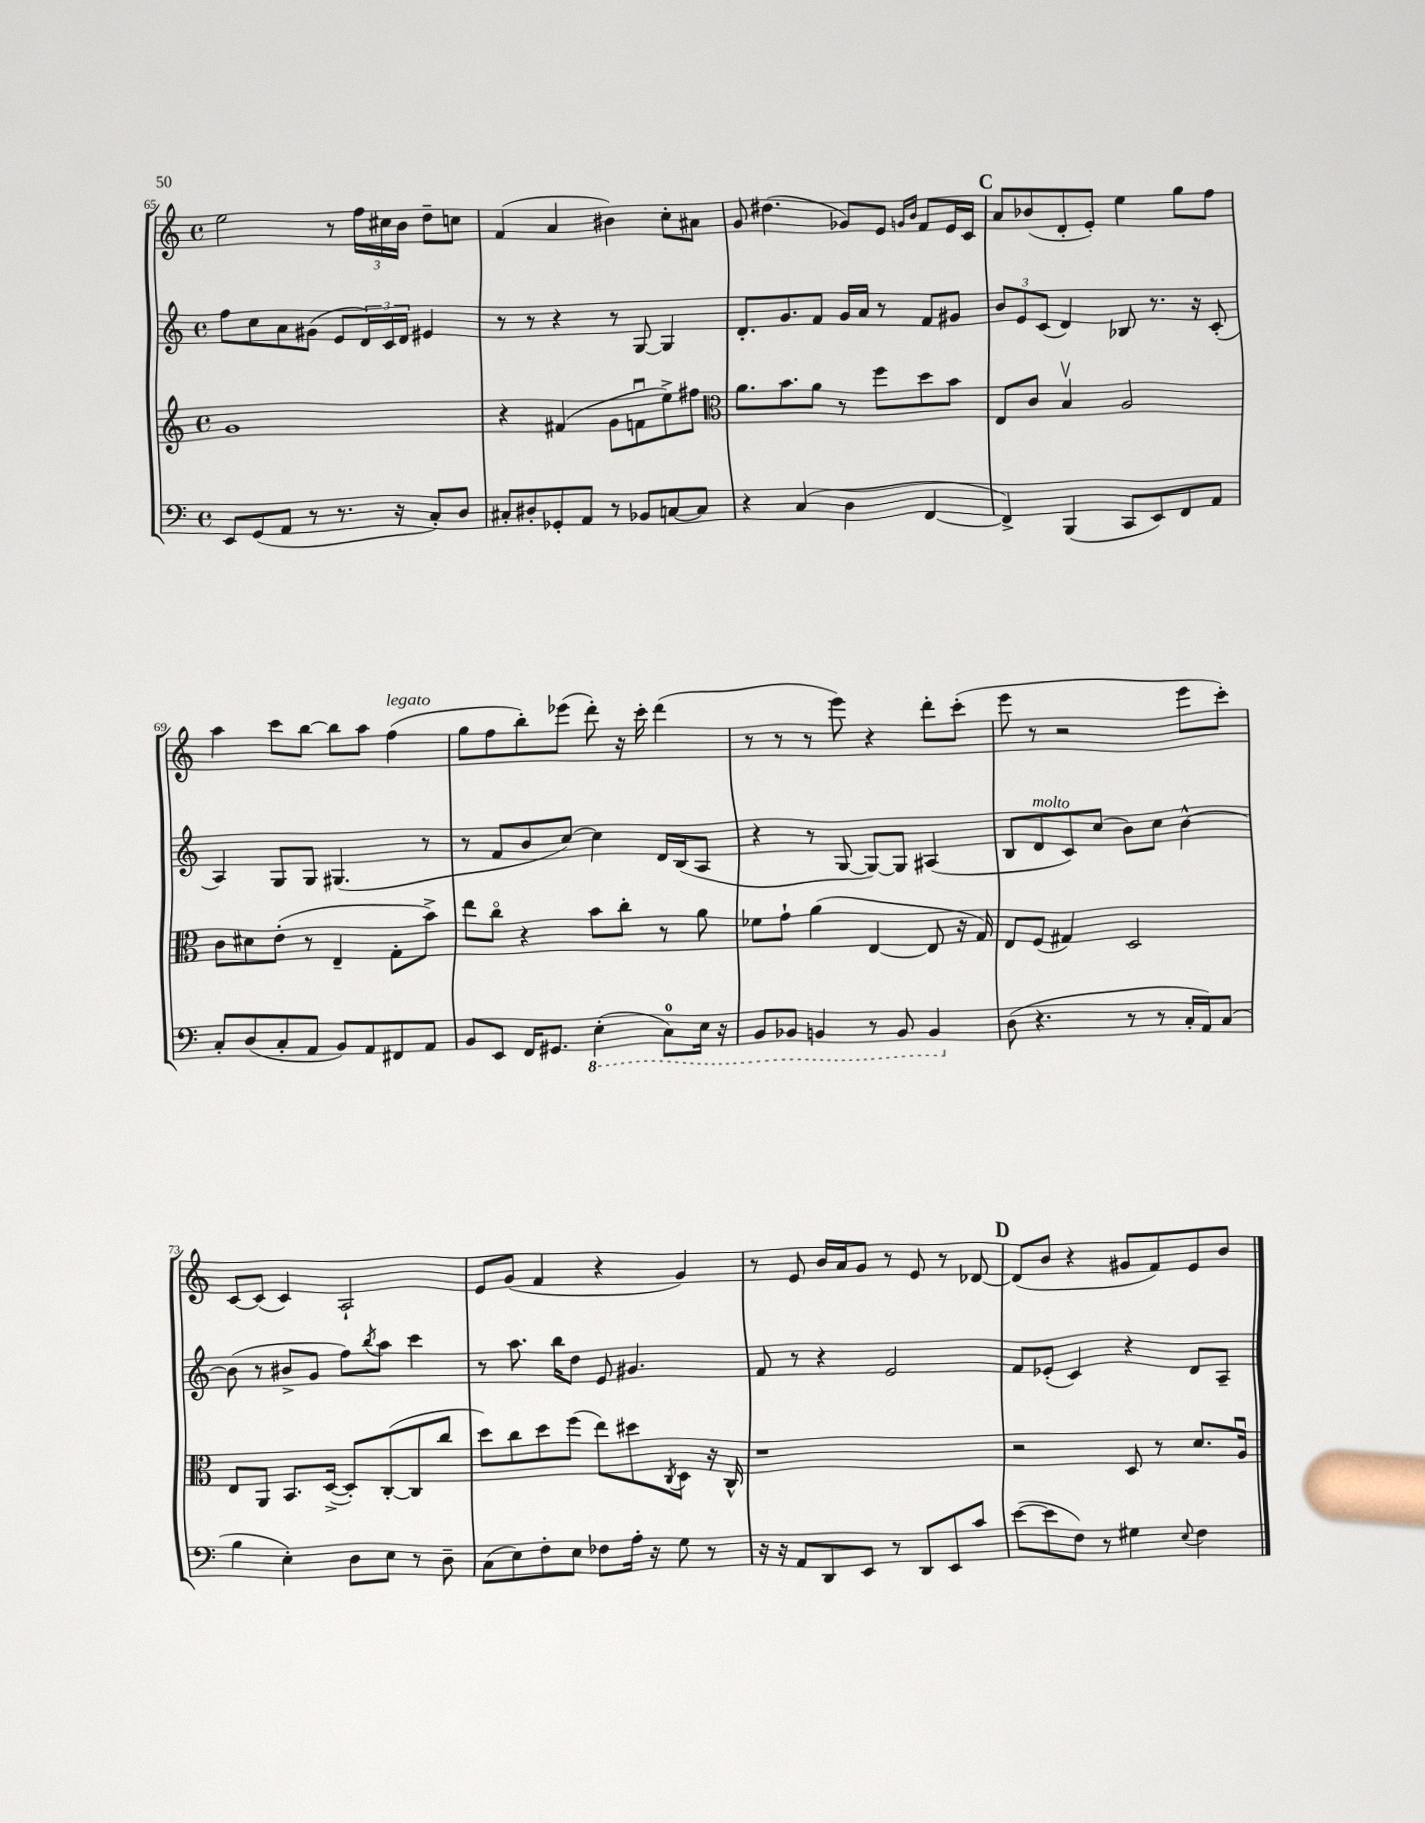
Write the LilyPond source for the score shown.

<<
\new StaffGroup <<
\new Staff = "s0" {
    \clef treble \key c \major \defaultTimeSignature \time 4/4
    e''2 r8 \tuplet 3/2 { f''16 cis''16 b'16 } d''8-- c''8 |
    f'4( a'4 bis'4) c''8-. ais'8 |
    g'8 dis''4.( ges'8) e'8 \grace { g'16 b'16 } f'8 e'16 c'16 |
    \mark \markup { \bold "C" } a'8 bes'8( d'8-. e'8-.) e''4 g''8 f''8 |
    a''4 c'''8 b''8~ b''8 a''8 f''4^\markup { \italic "legato" }( |
    g''8 f''8 b''8-.) ees'''8( d'''8-.) r16 c'''16-. d'''4( |
    r8 r8 r8 e'''8) r4 d'''8-. c'''8-.( |
    e'''8 r8 r2 e'''8 c'''8-.) |
    c'8~ c'8( c'4) a2-! |
    e'8 g'8( f'4 r4 g'4) |
    r8 e'8 b'16 a'16 g'8 r8 e'8 r8 des'8~ |
    \mark \markup { \bold "D" } des'8( b'8 r4 gis'8 f'8) e'8 b'8 \bar "|." |
}
\new Staff = "s1" {
    \clef treble \key c \major \defaultTimeSignature \time 4/4
    f''8 c''8 a'8 gis'8( e'8 \tuplet 3/2 { d'16) c'16 d'16 } eis'4 |
    r8 r8 r4 r8 g8~ g4 |
    d'8.-. g'8. f'8 g'16 a'16 r8 f'8 gis'8 |
    \mark \markup { \bold "C" } \tuplet 3/2 { b'8 e'8 c'8( } d'4) bes8 r8. r16 c'8-.( |
    a4) g8 g8 gis4.( r8 |
    r8 f'8 b'8 c''8~) c''4 d'16 b16( a8 |
    r4 r8 g8~ g8~) g8 ais4( |
    b8 d'8^\markup { \italic "molto" } c'8) c''8( b'8) c''8 b'4~-^ |
    b'8( r8 bis'8-> g'8 f''8) \acciaccatura { b''8 } a''8 c'''4 |
    r8 a''8. b''16 d''8 e'8 gis'4. |
    f'8 r8 r4 e'2 |
    \mark \markup { \bold "D" } f'8 ees'8-.( c'4) r4 d'8 a8-- \bar "|." |
}
\new Staff = "s2" {
    \clef treble \key c \major \defaultTimeSignature \time 4/4
    g'1 |
    r4 fis'4( g'8 f'8\downbow e''8->) fis''8 |
    \clef alto a'8. b'8. a'8 r8 f''8 d''8 b'8 |
    \mark \markup { \bold "C" } e8 c'8 b4\upbow a2 |
    c'8 dis'8 e'8-.( r8 e4-- g8-. b'8->) |
    e''8 c''8\flageolet r4 b'8 c''8-. r8 a'8 |
    fes'8 g'8-! a'4( e4~ e8 r16 g16) |
    e8 f8( gis4) d2 |
    e8 a,8 b,8. d16~->( d8-.) c8~-.( c8 c''8 |
    d''8) c''8 d''8 f''8( e''8) dis''8 \acciaccatura { c8 } d8 r16 c16-^ |
    r1 |
    \mark \markup { \bold "D" } r2 d8 r8 d'8. a16\downbow \bar "|." |
}
\new Staff = "s3" {
    \clef bass \key c \major \defaultTimeSignature \time 4/4
    e,8 g,8( a,8 r8 r8. r16 c8-.) d8 |
    cis8-. dis8-. ges,8-. a,8 r8 bes,8 c8~ c8 |
    r4 c4( d4 f,4~ |
    \mark \markup { \bold "C" } f,4->) b,,4( c,8 e,8) f,8 a,8 |
    c8-. d8( c8-. a,8 b,8) a,8 fis,8 a,8 |
    b,8 e,8 f,16 gis,8. \ottava #-1 e,4-.( c,8-0) e,16 r16 |
    b,,8 bes,,8 b,,4 r8 b,,8 b,,4 \ottava #0 |
    d8( r4. r8 r8 c16-. a,16) c8( |
    b4 e4-.) d8 e8 r8 d8-- |
    c8( e8) f8-. e8 fes8 a16-. r16 g8 r8 |
    r16 r16 a,8 d,8 e,8 r8 d,8 e,8 c'8 |
    \mark \markup { \bold "D" } e'8~( e'8 f8) r8 gis4 \appoggiatura { e8 } f4 \bar "|." |
}
>>
>>
\layout { \context { \Score currentBarNumber = #65 } }
